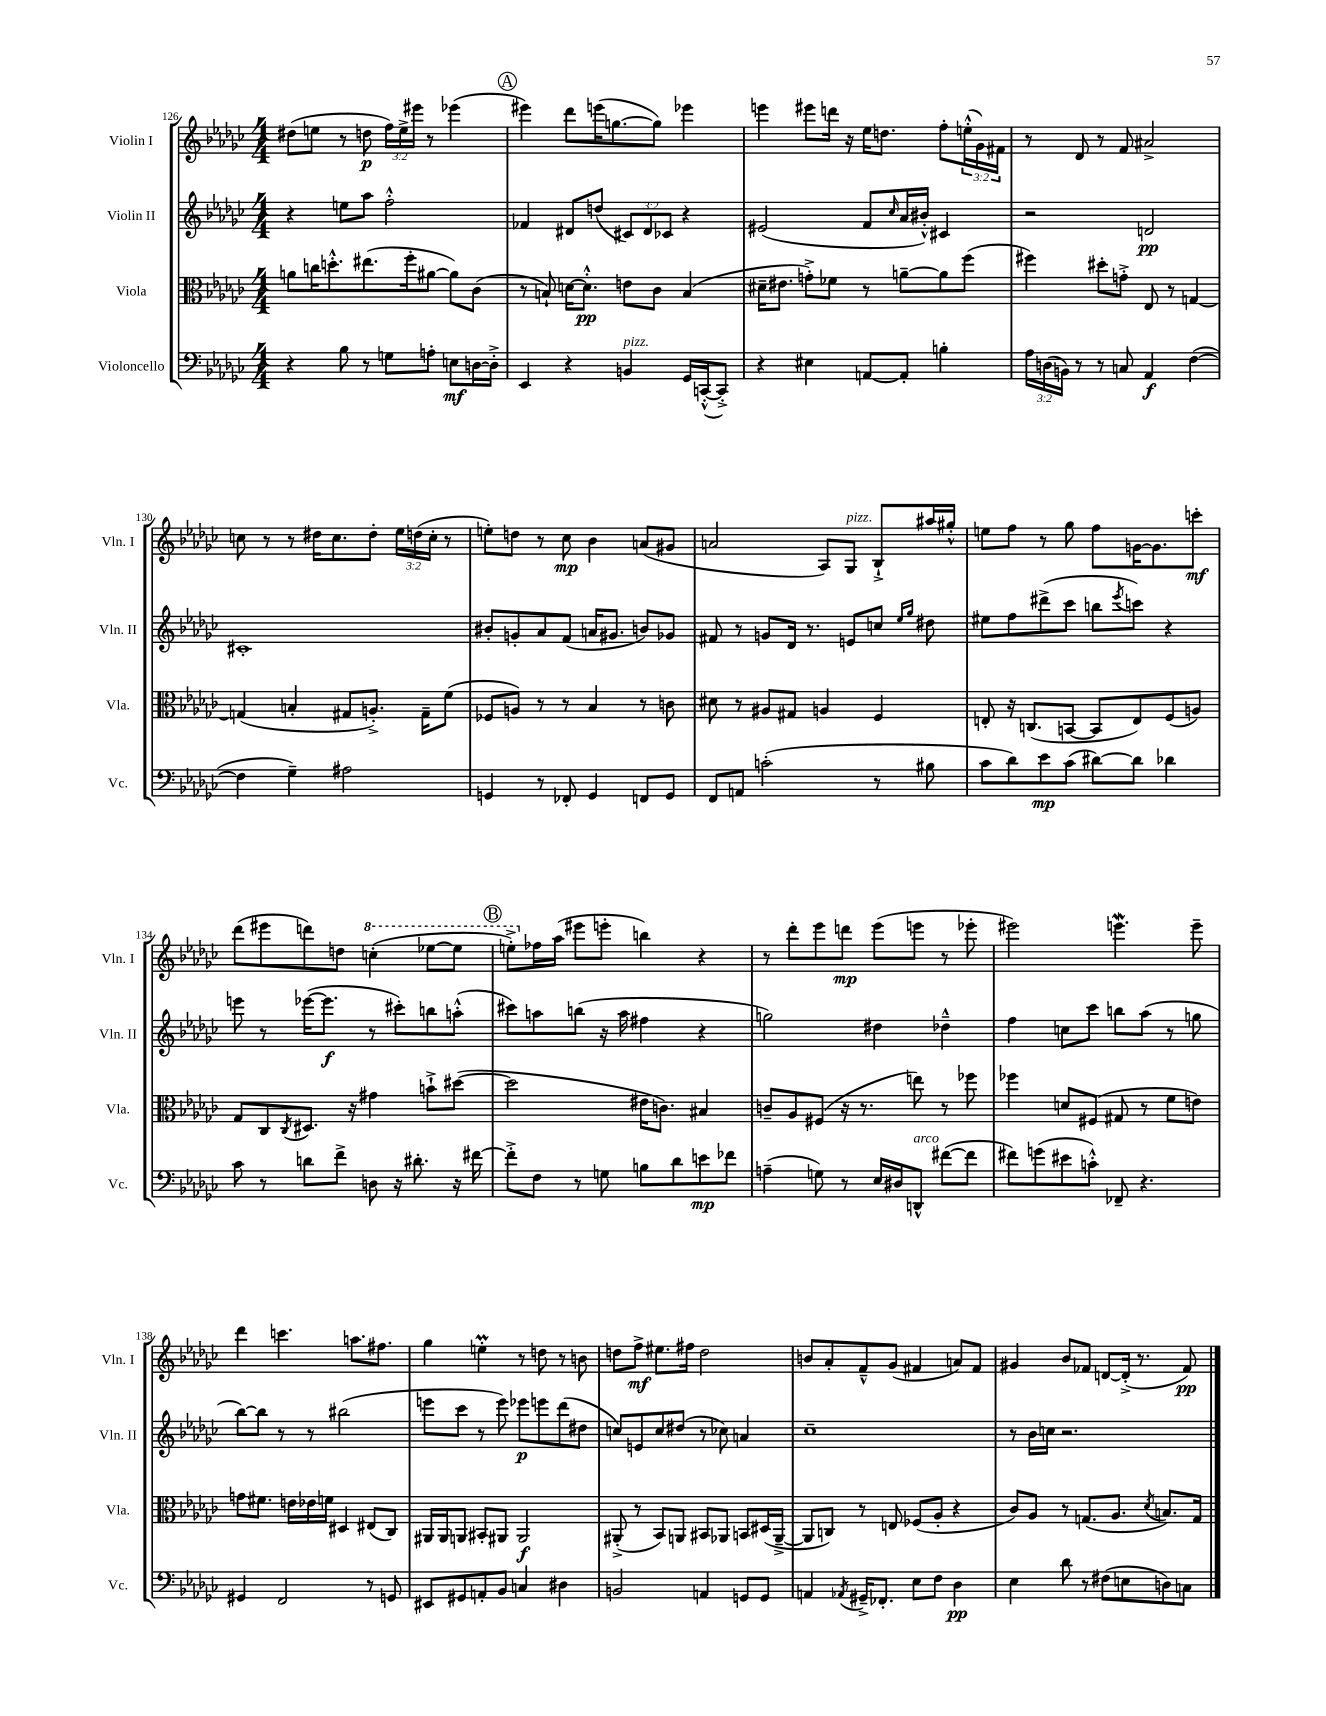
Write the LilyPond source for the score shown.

<<
\new StaffGroup <<
\new Staff = "s0" \with { instrumentName = "Violin I" shortInstrumentName = "Vln. I" } {
    \clef treble \key ges \major \numericTimeSignature \time 4/4 \override Staff.TupletNumber.text = #tuplet-number::calc-fraction-text
    dis''8( e''8 r8 d''8\p \tuplet 3/2 { f''16) e''16-> eis'''16 } r8 ees'''4( |
    \mark \markup { \circle "A" } eis'''4) des'''8 e'''16( g''8.~ g''8) ees'''4 |
    e'''4 eis'''8 d'''16 r16 ees''16 d''8. f''8-. \tuplet 3/2 { e''16-.-^( ges'16) fis'16 } |
    r8 des'8 r8 f'8 ais'2-> |
    c''8 r8 r8 dis''16 c''8. dis''8-. \tuplet 3/2 { ees''16 d''16( c''16-. } r8 |
    e''8-.) d''8 r8 ces''8\mp bes'4 a'8( gis'8 |
    a'2 aes8) ges8^\markup { \italic "pizz." } bes8-!-> ais''16 gis''16-.-^ |
    e''8 f''8 r8 ges''8 f''8 g'16~ g'8. c'''8-.\mf |
    des'''8( eis'''8 d'''8) d''8 \ottava #1 c'''4-.( ees'''8~ ees'''8 |
    \mark \markup { \circle "B" } e'''8-.->) \ottava #0 fes''16 aes''16( eis'''8 e'''8-. b''4) r4 |
    r8 des'''8-. ees'''8 d'''8\mp ees'''8( e'''8 r8 ees'''8-. |
    eis'''2) e'''4.\mordent e'''8-- |
    des'''4 c'''4. a''8. fis''8. |
    ges''4 e''4-.\prall r8 d''8 r8 b'8 |
    d''8 f''8->\mf eis''8. fis''16 d''2 |
    b'8 aes'8-. f'8---^ ges'8( fis'4 a'8) fis'8 |
    gis'4 bes'8 fes'8 d'8~ d'16-.->( r8. fes'8\pp) \bar "|." |
}
\new Staff = "s1" \with { instrumentName = "Violin II" shortInstrumentName = "Vln. II" } {
    \clef treble \key ges \major \numericTimeSignature \time 4/4 \override Staff.TupletNumber.text = #tuplet-number::calc-fraction-text
    r4 e''8 aes''8 f''2-.-^ |
    \mark \markup { \circle "A" } fes'4 dis'8 d''8( \tuplet 3/2 { cis'8) dis'8 ces'8 } r4 |
    eis'2( f'8 \grace { ces''16 } aes'16 bis'16-.-^) cis'4 |
    r2 d'2\pp |
    cis'1-. |
    bis'8-. g'8-. aes'8 f'8( a'16 gis'8. b'8) ges'8 |
    fis'8 r8 g'8 des'16 r8. e'8 c''8 \grace { ees''16 ges''16 } dis''8 |
    eis''8 f''8 dis'''8->( ces'''8 b''8 \acciaccatura { ees'''8 } c'''8) r4 |
    e'''8 r8 ees'''16~( ees'''8.\f r8 cis'''8-.) b''8 a''8-.-^( |
    \mark \markup { \circle "B" } cis'''8) a''8 b''8( r16 a''16 fis''4 r4 |
    g''2) dis''4 des''4---^ |
    f''4 c''8 ces'''8 b''8 aes''8( r8 g''8 |
    bes''8~) bes''8 r8 r8 bis''2( |
    e'''8 ces'''8 r8 e'''8) ees'''8\p e'''8 des'''8( dis''8 |
    c''8) e'8 c''8 dis''8( r8 ces''8) a'4 |
    ces''1-- |
    r8 bes'16 c''16 r2. \bar "|." |
}
\new Staff = "s2" \with { instrumentName = "Viola" shortInstrumentName = "Vla." } {
    \clef alto \key ges \major \numericTimeSignature \time 4/4
    a'8 c''16 d''8.-.-^ eis''8.( f''16-. ais'8~ ais'8) ces'8( |
    \mark \markup { \circle "A" } r8 b8-!) d'16~ d'8.-.-^\pp e'8 ces'8 b4( |
    dis'16-- eis'8. g'8-.->) fes'8 r8 a'8~-- a'8 f''8( |
    fis''4) dis''8-. g'8-.-> ees8 r8 g4~ |
    g4( b4-. gis8 a8.-.->) gis16-- f'8( |
    fes8 a8) r8 r8 bes4 r8 c'8 |
    dis'8 r8 ais8 gis8 a4 f4 |
    e8-. r16 c8.( b,8~ b,8 e8) f8( a8) |
    ges8 ces8 \acciaccatura { ces8 } dis8. r16 gis'4 b'8-!-> dis''8~( |
    \mark \markup { \circle "B" } dis''2 eis'16 c'8.) bis4 |
    c'8-- aes8 fis8( r16 r8. e''8) r8 fes''8 |
    fes''4 d'8 fis8( gis8 r8 f'8 e'8) |
    g'8 fis'8. e'16 ees'16 f'16 dis4 eis8( ces8) |
    ais,16 ais,16 a,8 bis,8-. ais,8 ais,2\f |
    ais,8-.->( r8 bes,8) a,8 bis,8 aes,8 b,8 dis16( aes,16~---> |
    aes,8 c8) r8 e8 fes8( aes8-. r4 |
    ces'8) aes8 r8 g8.( aes8. \acciaccatura { des'8 } b8.) g16 \bar "|." |
}
\new Staff = "s3" \with { instrumentName = "Violoncello" shortInstrumentName = "Vc." } {
    \clef bass \key ges \major \numericTimeSignature \time 4/4 \override Staff.TupletNumber.text = #tuplet-number::calc-fraction-text
    r4 bes8 r8 g8 a8-. e8\mf d16~ d16-.-> |
    \mark \markup { \circle "A" } ees,4 r4 b,4^\markup { \italic "pizz." } ges,16 c,16~-.-^( c,8-.->) |
    r4 eis4 a,8~ a,8-. b4-. |
    \tuplet 3/2 { aes16 d16( b,16) } r8 r8 c8 aes,4\f f4~( |
    f4 ges4--) ais2 |
    g,4 r8 fes,8-. g,4 f,8 g,8 |
    f,8 a,8 c'2-.( r8 bis8 |
    ces'8 des'8) ees'8\mp ces'8( dis'8~) dis'8 des'4 |
    ces'8 r8 d'8 f'8-> d8 r16 dis'8.-. r16 fis'16~ |
    \mark \markup { \circle "B" } fis'8-.-> f8 r8 g8 b8 des'8 e'8\mp fes'8 |
    a4--( g8) r8 ees16 dis16 d,8-^^\markup { \italic "arco" } fis'8~( fis'8 |
    fis'8) g'8( eis'8 c'8-.-^) fes,8-- r4. |
    gis,4 f,2 r8 g,8 |
    eis,8 gis,8 a,8-. bes,8 c4 dis4 |
    b,2 a,4 g,8 g,8 |
    a,4 \acciaccatura { aes,8 } gis,16---> fes,8.-. ees8 f8 des4\pp |
    ees4 des'8 r8 fis8( e8 d8) c8 \bar "|." |
}
>>
>>
\layout { \context { \Score currentBarNumber = #126 } }
